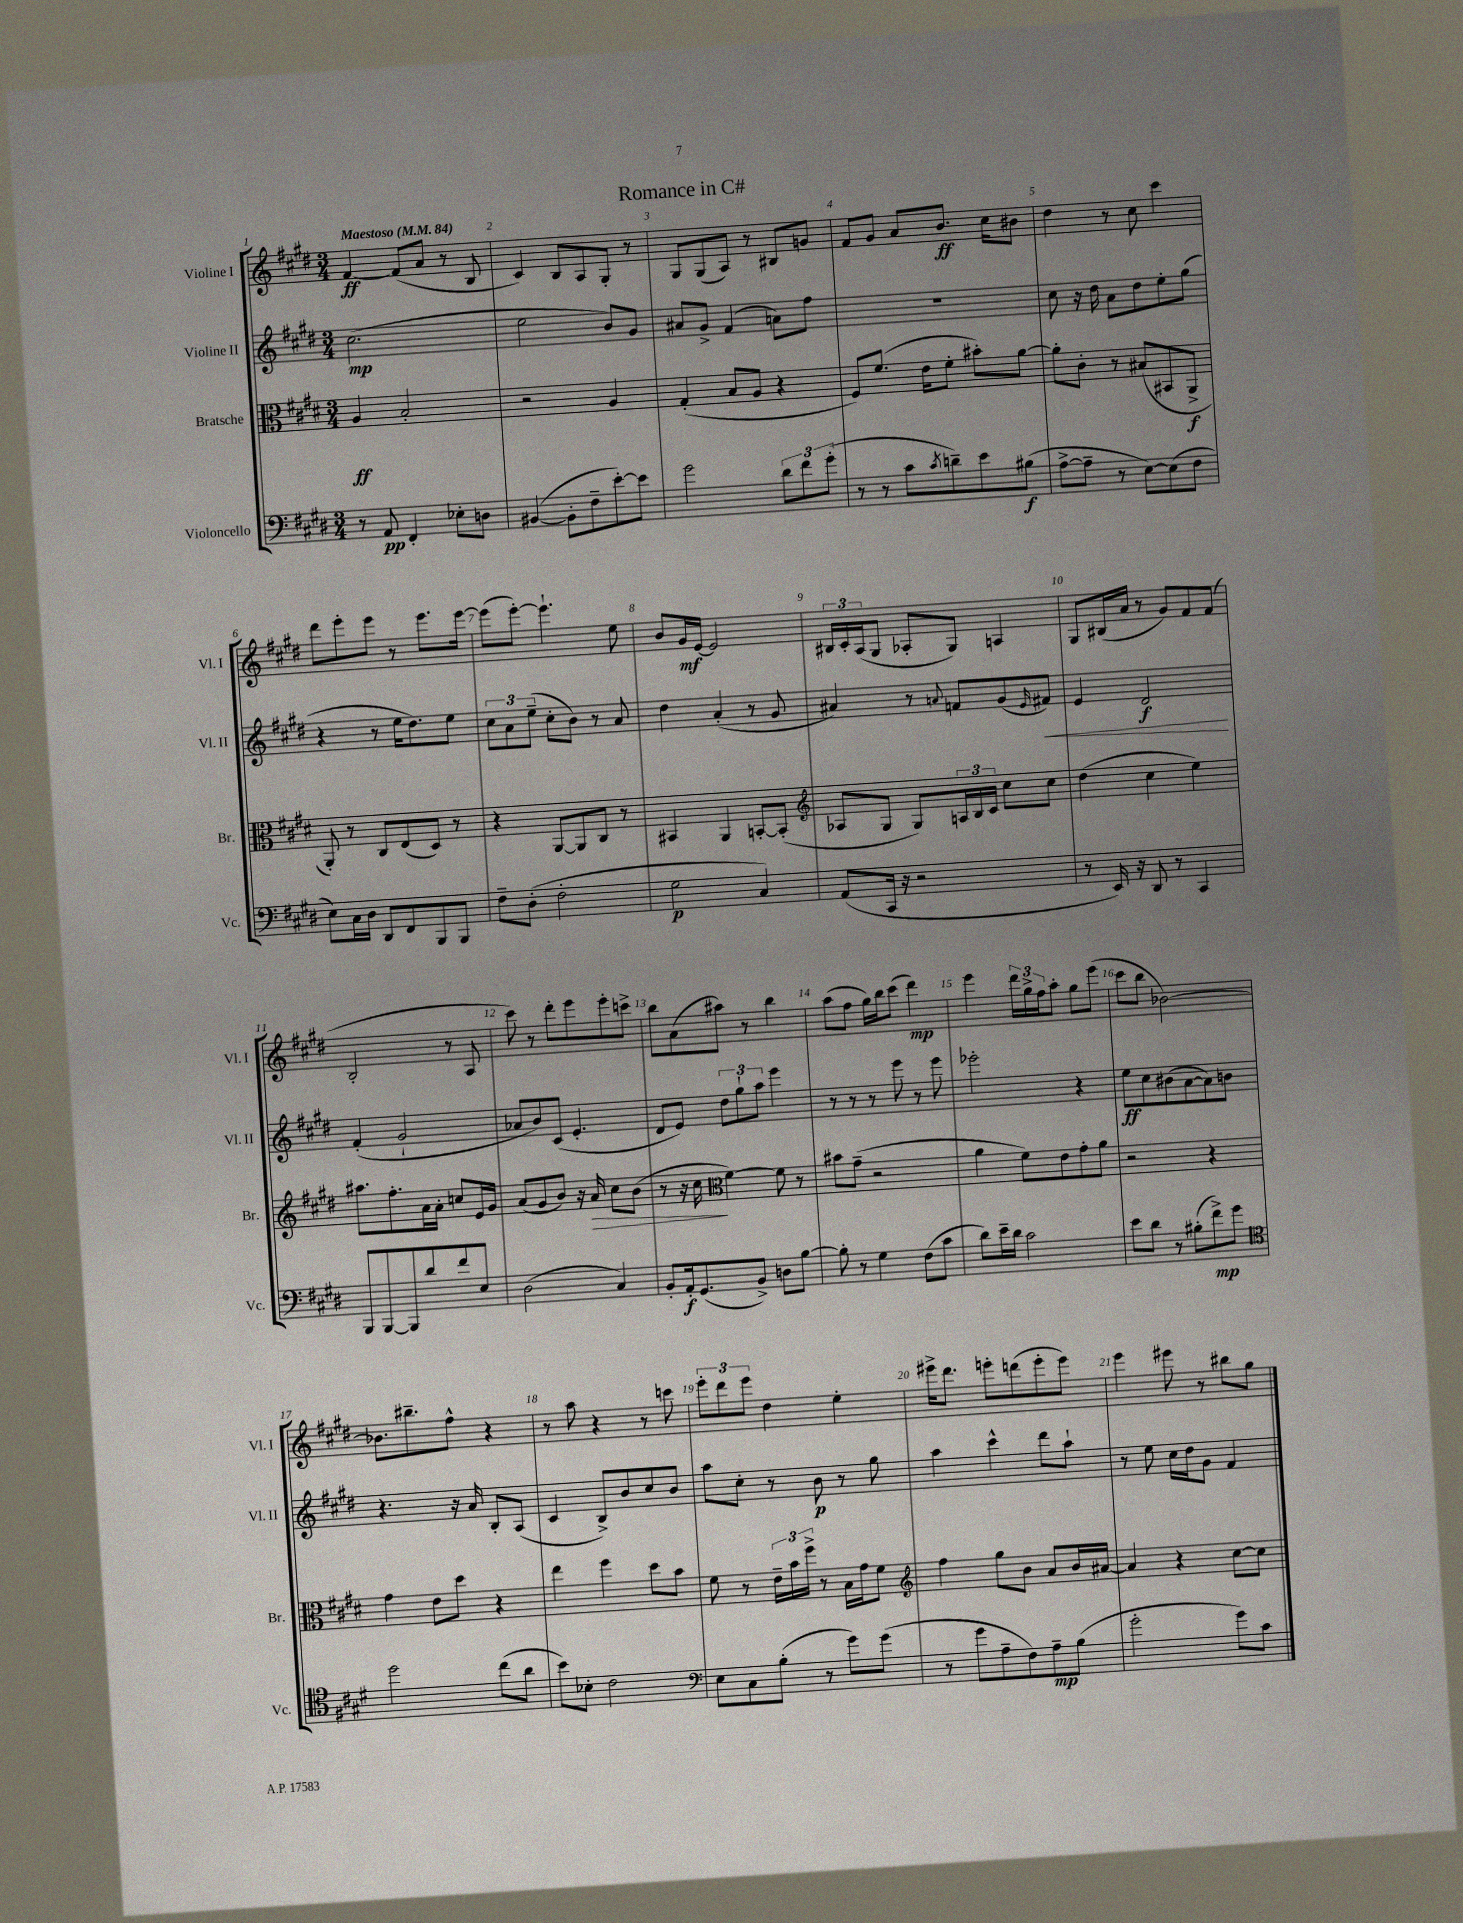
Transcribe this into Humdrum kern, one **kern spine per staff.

**kern	**kern	**kern	**kern
*staff4	*staff3	*staff2	*staff1
*clefF4	*clefC3	*clefG2	*clefG2
*k[f#c#g#d#]	*k[f#c#g#d#]	*k[f#c#g#d#]	*k[f#c#g#d#]
*M3/4	*M3/4	*M3/4	*M3/4
*MM84	*MM84	*MM84	*MM84
8r	4A	(2.cc#	[4f#
8AA	.	.	.
4FF#'	2B'	.	(8f#]
.	.	.	8a
8E-'	.	.	8r
8D	.	.	8B
=	=	=	=
([4BB#	2r	2ee	4c#)
8BB#']	.	.	8B
8F#~	.	.	8A
[8e')	4A	8b)	8G#'
8e]	.	8g#	8r
=	=	=	=
2g#	(4G#'	8a#	8G#
.	.	8g#^	(8G#
.	8B	(4f#	8A)
.	8A	.	8r
12d#	4r	8a)	8B#
12f#	.	.	.
.	.	8ff#	8g
(12g#'	.	.	.
=	=	=	=
8r	8F#)	2.r	8f#
8r	(8.f#	.	8g#
8c#	.	.	8a
.	16e	.	.
8qc#	.	.	.
8d~)	8f#'	.	8.b
8e	8b#')	.	.
.	.	.	16cc#
(8B#	[8a	.	8b#
=	=	=	=
[8A^	8a']	8cc#	4dd#
8A~]	8c#'	16r	.
.	.	16dd#	.
8r	8r	8a	8r
[8E)	(8B#	8dd#	8cc#
(8E]	8BB#	8ee'	4ccc#
8F#	8AA^	(8gg#	.
=	=	=	=
8E)	8AA')	4r	8ddd#
16C#	8r	.	8eee'
16D#	.	.	.
8DD#	8C#	8r	8eee
8FF#	(8E	16ee	8r
.	.	8.dd#)	.
8BBB	8D#)	.	8.eee
8BBB	8r	8ee	.
.	.	.	[16eee
=	=	=	=
8F#~	4r	12cc#	(8eee]
.	.	12a	.
(8D#'	.	.	[8eee')
.	.	(12ee~	.
2F#'	[8AA	8cc#'	4.eee`]
.	8AA]	8b)	.
.	8C#	8r	.
.	8r	8a	8ee
=	=	=	=
2G#	4BB#	4dd#	8b
.	.	.	16g#
.	.	.	[16e
.	4AA	(4a'	2e]
4C#)	[8BB'	8r	.
.	(8BB']	8g#	.
=	=	=	=
*	*clefG2	*	*
(8AA	8A-	4a#)	24B#
.	.	.	24c#'
.	.	.	(24A
16CC#	8G#	.	8G#
16r	.	.	.
2r	8G#)	8r	8A-'
.	.	8qqa	.
.	24A	8f	8G#)
.	24B	.	.
.	24c#	.	.
.	8cc#	(8g#	4A
.	.	16qqe	.
.	8cc#	8f#)	.
=	=	=	=
8r	(4dd#	4e	8G#
16EE)	.	.	(16B#
16r	.	.	16a
8DD#	4cc#	2d#	8r
8r	.	.	8g#)
4CC#	4ee)	.	8f#
.	.	.	(8f#
=	=	=	=
8BBB	8.aa#	(4f#'	2B'
[8BBB	.	.	.
.	8.ff#'	.	.
8BBB]	.	2g#`	.
8d#	16a	.	.
.	16a'	.	.
8f#	8cc	.	8r
8E	16e	.	8A
.	16g#	.	.
=	=	=	=
(2D#	(8a	8a-	8ccc#)
.	8g#	8b)	8r
.	8b)	(8c#	8ddd#'
.	16r	4.e'	8eee
.	16a	.	.
4C#)	8cc#	.	8eee'
.	(8b	.	8ccc^
=	=	=	=
8BB'	8r	8d#	8bb
16AA'	16r	8e)	(8a
(8.GG#	16cc#	.	.
*	*clefC3	*	*
.	[4f#)	12dd#	8aa#)
.	.	12gg#`	.
8BB^)	.	.	8r
.	.	12aa	.
8D	8f#]	4eee	4bb
[8B	8r	.	.
=	=	=	=
8B']	8b#	8r	(8aa
8r	(8g#~	8r	8ff#
4G#	2r	8r	16gg#)
.	.	.	16bb
.	.	8eee	(8ccc#
(8F#	.	8r	4ddd#)
8c#	.	8eee	.
=	=	=	=
8d#)	4a	2eee-'	4eee
16e~	.	.	.
16d#	.	.	.
2c#	8f#)	.	24ddd#
.	.	.	24gg#^
.	.	.	24ff#
.	8e	.	8aa'
.	8g#'	4r	8gg#
.	8a	.	(8eee
=	=	=	=
8e	2r	8ee	8ccc#
8d#	.	8cc#	8bb
8r	.	(8b#	[2b-)
(8B#'	.	[8a	.
8f#^)	4r	8a])	.
8g#	.	8b	.
=	=	=	=
*clefC4	*	*	*
2dd#	4g#	4.r	8.b-]
.	.	.	8.bb#~
.	8e	.	.
.	8dd#	16r	8ff#^^
.	.	16a	.
(8cc#	4r	8B'	4r
8a	.	(8A	.
=	=	=	=
8b)	4ee	4c#	8r
8B-'	.	.	8aa
2c#	4ff#	8B^)	4r
.	.	8b	.
.	8dd#	8cc#	8r
.	8b	8b	8ccc
=	=	=	=
*clefF4	*	*	*
8E	8f#	8aa	12eee'
.	.	.	12ddd#
8C#	8r	8cc#'	.
.	.	.	12eee
(8B'	24e~	8r	4dd#
.	24b	.	.
.	24ff#^	.	.
8r	8r	8b	.
8g#)	16B	8r	4ee'
.	16g#	.	.
(8g#	8f#	8gg#	.
=	=	=	=
*	*clefG2	*	*
8r	4ff#	4aa	16eee#^
.	.	.	8.ddd#
8g#	.	.	.
8A~	8gg#	4ccc#^^	8eee'
8F#)	8b	.	(8ddd
8A~	8a	8ddd#	8eee'
(8B	16b	8aa`	8eee)
.	[16a#	.	.
=	=	=	=
2g#'	4a#]	8r	4eee
.	.	8ee	.
.	4r	16cc#	8eee#
.	.	16dd#	.
.	.	8g#	8r
8g#)	[8cc#	4f#	8bb#
8c#	8cc#]	.	8gg#
==	==	==	==
*-	*-	*-	*-
